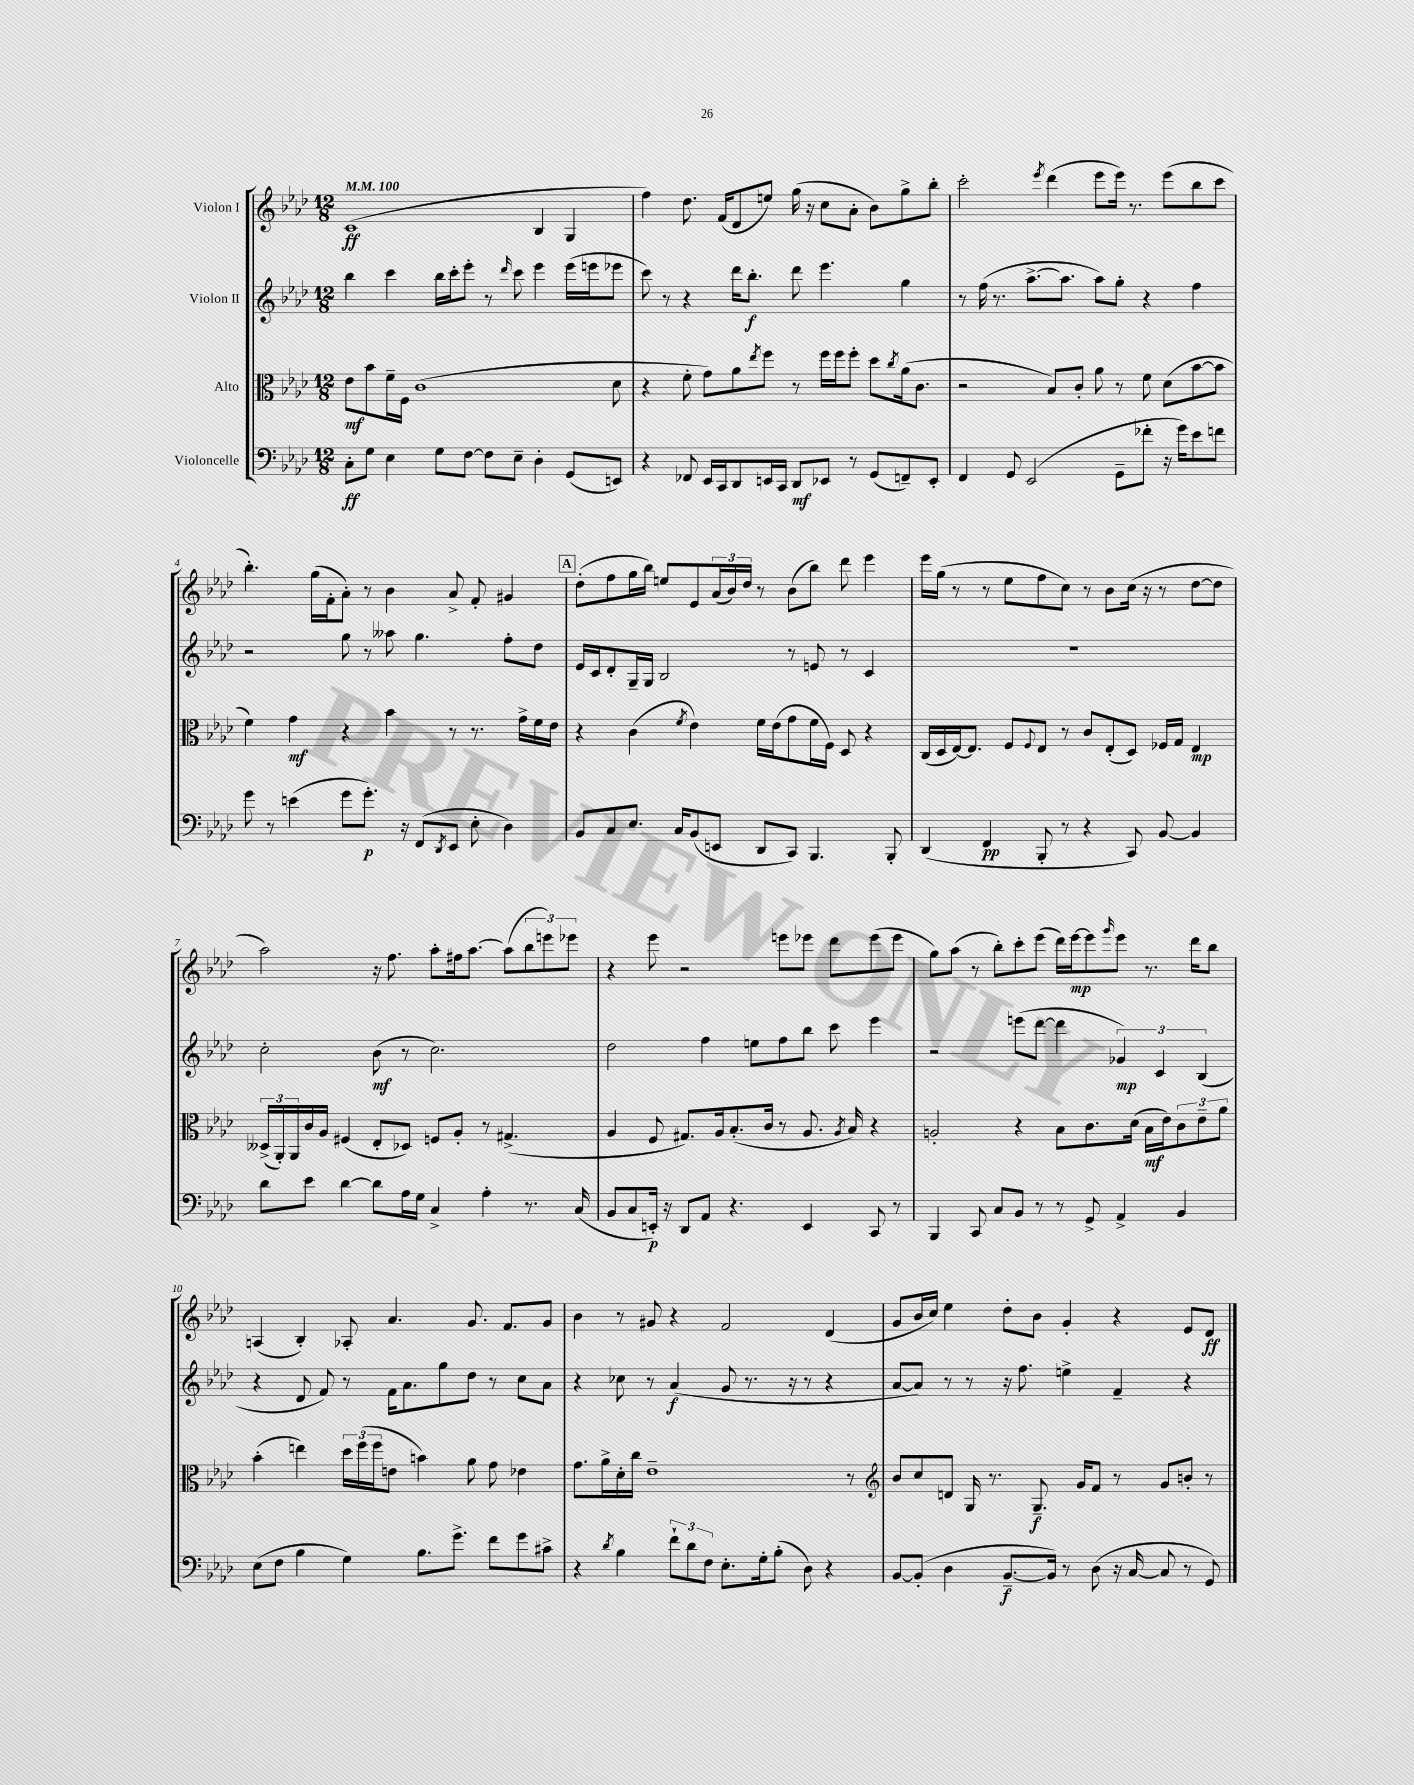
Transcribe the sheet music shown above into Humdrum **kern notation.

**kern	**dynam	**kern	**dynam	**kern	**dynam	**kern	**dynam
*part4	*part4	*part3	*part3	*part2	*part2	*part1	*part1
*staff4	*staff4	*staff3	*staff3	*staff2	*staff2	*staff1	*staff1
*I"Violoncelle	*	*I"Alto	*	*I"Violon II	*	*I"Violon I	*
*clefF4	*	*clefC3	*	*clefG2	*	*clefG2	*
*k[b-e-a-d-]	*	*k[b-e-a-d-]	*	*k[b-e-a-d-]	*	*k[b-e-a-d-]	*
*M12/8	*	*M12/8	*	*M12/8	*	*M12/8	*
*MM100	*	*MM100	*	*MM100	*	*MM100	*
=1	=1	=1	=1	=1	=1	=1	=1
8C'\L	ff	8e-\L	mf	4bb-\	.	(1c	ff
8G\J	.	8b-\	.	.	.	.	.
4E-\	.	16f~\L	.	4ccc\	.	.	.
.	.	16F\JJ	.	.	.	.	.
.	.	(1c	.	.	.	.	.
8G\L	.	.	.	16bb-\LL	.	.	.
.	.	.	.	16ccc'\J	.	.	.
[8F\J	.	.	.	8eee-'\J	.	.	.
8F\L]	.	.	.	8r	.	.	.
.	.	.	.	16qqddd-/	.	.	.
8E-~\J	.	.	.	8ccc\	.	.	.
4D-'\	.	.	.	4eee-\	.	4B-/	.
(8GG/L	.	.	.	(16eee-\LL	.	4G/	.
.	.	.	.	16eeen\J	.	.	.
8EEn/J)	.	8d-\	.	8eee-X\J	.	.	.
=2	=2	=2	=2	=2	=2	=2	=2
4r	.	4r	.	8ccc\)	.	4ff\)	.
.	.	.	.	8r	.	.	.
8FF-X/	.	8f'\	.	4r	.	8.dd-\	.
16EE-/LL	.	8g\L)	.	.	.	.	.
16CC/J	.	.	.	.	.	(16f/KL	.
8DD-/	.	8a-\	.	16ddd-\KL	.	8d-/	.
.	.	.	.	8.bb-'\J	f	.	.
.	.	8qee-/	.	.	.	.	.
16EEn/L	.	8ff\J	.	.	.	8een/J)	.
16CC/JJ	.	.	.	.	.	.	.
8DD-/L	mf	8r	.	8ddd-\	.	(16gg\	.
.	.	.	.	.	.	16r	.
8EE-X/J	.	16ff\LL	.	4.eee-\	.	8cc\L	.
.	.	16ff\J	.	.	.	.	.
8r	.	8ff'\J	.	.	.	8a-'\J	.
(8GG/L	.	8dd-\L	.	.	.	8b-\L)	.
.	.	8qcc/	.	.	.	.	.
8FFn~/)	.	(16a-\k	.	4gg\	.	8gg^\	.
.	.	8.c\J	.	.	.	.	.
8EE-'/J	.	.	.	.	.	8bb-'\J	.
=3	=3	=3	=3	=3	=3	=3	=3
4FF/	.	2r	.	8r	.	2ccc'\	.
.	.	.	.	(16ff\	.	.	.
.	.	.	.	8.r	.	.	.
8GG/	.	.	.	.	.	.	.
(2EE-/	.	.	.	[8.aa-^\L	.	.	.
.	.	.	.	.	.	8qeee-/	.
.	.	8B-/L)	.	.	.	(4ddd-\	.
.	.	.	.	8.aa-\J]	.	.	.
.	.	8c'/J	.	.	.	.	.
.	.	8a-\	.	8aa-\L)	.	8eee-\L	.
8GG~\L	.	8r	.	8gg'\J	.	16eee-\Jk)	.
.	.	.	.	.	.	8.r	.
8f-X'\J	.	8f\	.	4r	.	.	.
16r	.	(8d-\L	.	.	.	(8eee-\L	.
16g\KL)	.	.	.	.	.	.	.
8e-\	.	[8b-\	.	4ff\	.	8bb-\	.
8fn\J	.	8b-\J]	.	.	.	8ccc\J	.
!!LO:LB:g=z
=4	=4	=4	=4	=4	=4	=4	=4
8g\	.	4f\)	.	2r	.	4.bb-'\)	.
8r	.	.	.	.	.	.	.
(4en\	.	4g\	mf	.	.	.	.
.	.	.	.	.	.	(16gg\LL	.
.	.	.	.	.	.	16f'\J	.
8g\L	.	4r	.	8gg\	.	8a-'\J)	.
8.g'\J)	p	.	.	8r	.	8r	.
.	.	4b-\	.	8aa--X\	.	4b-\	.
16r	.	.	.	.	.	.	.
(8FF/L	.	.	.	4.gg\	.	.	.
8qDD-/	.	.	.	.	.	.	.
8EE-/J	.	8r	.	.	.	8a-^/	.
8E-'\	.	8.r	.	.	.	8f'/	.
4D-\)	.	.	.	8ff'\L	.	4g#X/	.
.	.	16g^\LL	.	.	.	.	.
.	.	16f\	.	8dd-\J	.	.	.
.	.	16e-\JJ	.	.	.	.	.
!!LO:REH:place=s1:t=A
=5	=5	=5	=5	=5	=5	=5	=5
8BB-/L	.	4r	.	16e-/LL	.	(8dd-'\L	.
.	.	.	.	16c/J	.	.	.
8C/	.	.	.	8d-'/	.	8ff\	.
8.E-/J	.	(4c\	.	16G~/L	.	16gg\L	.
.	.	.	.	16G/JJ	.	16bb-\JJ)	.
.	.	.	.	2B-/	.	8een/L	.
16C/KL	.	.	.	.	.	.	.
.	.	8qf/	.	.	.	.	.
(8BB-/	.	4e-\)	.	.	.	8e-/	.
8EEn/J	.	.	.	.	.	(24a-/L	.
.	.	.	.	.	.	24b-/)	.
.	.	.	.	.	.	24dd-/JJ	.
8DD-/L	.	16f\LL	.	.	.	8r	.
.	.	(16e-\J	.	.	.	.	.
8CC/J)	.	8g\	.	8r	.	(8b-\L	.
4.BBB-/	.	16f\L	.	8en/	.	8bb-\J)	.
.	.	16F\JJ)	.	.	.	.	.
.	.	8D-/	.	8r	.	8ddd-\	.
.	.	4r	.	4c/	.	4eee-\	.
8BBB-'/	.	.	.	.	.	.	.
=6	=6	=6	=6	=6	=6	=6	=6
(4DD-/	.	(16C/LL	.	1.r	.	16eee-\LL	.
.	.	16D-/	.	.	.	(16gg\JJ	.
.	.	[16E-/J)	.	.	.	8r	.
.	.	8.E-/J]	.	.	.	.	.
4FF/	pp	.	.	.	.	8r	.
.	.	8F/L	.	.	.	8ee-\L	.
.	.	8qqF/	.	.	.	.	.
8BBB-'/	.	8E-/J	.	.	.	8ff\	.
8r	.	8r	.	.	.	8cc\J)	.
4r	.	8c/L	.	.	.	8r	.
.	.	(8E-'/	.	.	.	8b-\L	.
8CC/)	.	8D-/J)	.	.	.	(16cc\Jk	.
.	.	.	.	.	.	16r	.
[8BB-/	.	16F-X/LL	.	.	.	8r	.
.	.	16G/JJ	.	.	.	.	.
4BB-/]	.	4E-/	mp	.	.	[8dd-\L	.
.	.	.	.	.	.	8dd-\J]	.
!!LO:LB:g=z
=7	=7	=7	=7	=7	=7	=7	=7
8d-\L	.	(24D--X^/LL	.	2cc'\	.	2aa-\)	.
.	.	24AA-'/)	.	.	.	.	.
.	.	24AA-/	.	.	.	.	.
8e-\J	.	16c/	.	.	.	.	.
.	.	16A-/JJ	.	.	.	.	.
[4d-\	.	(4F#X/	.	.	.	.	.
8d-\L]	.	8E-'/L	.	(8b-\	mf	16r	.
.	.	.	.	.	.	8.ff\	.
16A-\L	.	8D-X/J)	.	8r	.	.	.
16G\JJ	.	.	.	.	.	.	.
4C^/	.	8Fn/L	.	2.cc\)	.	8aa-'\L	.
.	.	8A-'/J	.	.	.	16ff#X\k	.
.	.	.	.	.	.	[8.aa-\J	.
4A-'\	.	8r	.	.	.	.	.
.	.	(4.G#X^/	.	.	.	(8aa-\L]	.
8.r	.	.	.	.	.	12bb-\	.
.	.	.	.	.	.	12eeen\)	.
.	.	.	.	.	.	12eee-X\J	.
(16C/	.	.	.	.	.	.	.
=8	=8	=8	=8	=8	=8	=8	=8
8BB-/L	.	4A-/	.	2dd-\	.	4r	.
8C/	.	.	.	.	.	.	.
16EEn'/Jk)	p	8F/	.	.	.	8eee-\	.
16r	.	.	.	.	.	.	.
8DD-/L	.	8.G#X/L)	.	.	.	2r	.
8AA-/J	.	.	.	4ff\	.	.	.
.	.	16A-/k	.	.	.	.	.
4.r	.	(8.B-'/	.	.	.	.	.
.	.	.	.	8een\L	.	.	.
.	.	16c/Jk	.	.	.	.	.
.	.	8r	.	8ff\	.	8eeen\L	.
4EE/	.	8.A-/	.	8bb-\J	.	8eee-X\J	.
.	.	.	.	8ccc\	.	8ddd-\L	.
.	.	8qA-/	.	.	.	.	.
.	.	16B-/)	.	.	.	.	.
8CC/	.	4r	.	4eee-\	.	(8eee-\	.
8r	.	.	.	.	.	8eee-\J	.
=9	=9	=9	=9	=9	=9	=9	=9
4BBB-/	.	2An'/	.	2r	.	8gg\L)	.
.	.	.	.	.	.	(8aa-\J	.
8CC/	.	.	.	.	.	8r	.
8C/L	.	.	.	.	.	8bb-'\L)	.
8BB-/J	.	4r	.	(8eeen\L	.	8ccc'\	.
8r	.	.	.	[8ddd-\J	.	(8eee-\J	.
8r	.	8B-\L	.	4ddd-\]	.	16ddd-\LL)	.
.	.	.	.	.	.	[16eee-\J	mp
8GG^/	.	8.c\	.	.	.	8eee-\]	.
.	.	.	.	.	.	16qqggg/	.
4AA-^/	.	.	.	6g-X/)	mp	8eee-\J	.
.	.	(16d-\Jk	.	.	.	.	.
.	.	16B-\LL	mf	.	.	8.r	.
.	.	.	.	6c/	.	.	.
.	.	16e-\J)	.	.	.	.	.
4BB-/	.	12c\	.	.	.	.	.
.	.	.	.	.	.	16ddd-\KL	.
.	.	12e-~\	.	(6B-/	.	.	.
.	.	.	.	.	.	8bb-\J	.
.	.	12a-\J	.	.	.	.	.
!!LO:LB:g=z
=10	=10	=10	=10	=10	=10	=10	=10
(8E-\L	.	(4b-'\	.	4r	.	(4An/	.
8F\J	.	.	.	.	.	.	.
4B-\	.	4een\)	.	8d-/	.	4B-'/)	.
.	.	.	.	8f/)	.	.	.
4G\)	.	24dd-\LL	.	8r	.	8A-X'/	.
.	.	(24ff\	.	.	.	.	.
.	.	24ff\J	.	.	.	.	.
.	.	8en\J	.	16f\KL	.	4.a-/	.
.	.	.	.	8.a-\	.	.	.
8.B-\L	.	4bn\)	.	.	.	.	.
.	.	.	.	8gg\	.	.	.
8.g^\J	.	.	.	.	.	.	.
.	.	8a-\	.	8dd-\J	.	8.g/	.
8f\L	.	8g\	.	8r	.	.	.
.	.	.	.	.	.	8.f/L	.
8g\	.	4e-X\	.	8cc\L	.	.	.
8c#X^\J	.	.	.	8a-\J	.	8g/J	.
=11	=11	=11	=11	=11	=11	=11	=11
4r	.	8.g\L	.	4r	.	4b-\	.
.	.	16a-^\L	.	.	.	.	.
8qd-/	.	.	.	.	.	.	.
4B-\	.	16d-'\	.	8cc-X\	.	8r	.
.	.	16cc\JJ	.	.	.	.	.
.	.	1e-~	.	8r	.	8g#X/	.
12f`\L	.	.	.	(4a-/	f	4r	.
12d-\	.	.	.	.	.	.	.
12F\J	.	.	.	.	.	.	.
8.E-'\L	.	.	.	8g/	.	2f/	.
.	.	.	.	8.r	.	.	.
16G'\k	.	.	.	.	.	.	.
(8B-'\J	.	.	.	.	.	.	.
.	.	.	.	16r	.	.	.
8D-\)	.	.	.	8r	.	.	.
4r	.	.	.	4r	.	(4d-/	.
.	.	8r	.	.	.	.	.
=12	=12	=12	=12	=12	=12	=12	=12
*	*	*clefG2	*	*	*	*	*
[8BB-/L	.	8b-/L	.	[8a-/L	.	8g/L	.
(8BB-'/J]	.	8cc/	.	8a-/J])	.	16b-/L	.
.	.	.	.	.	.	16cc/JJ)	.
4D-\	.	8dn/J	.	8r	.	4ee-\	.
.	.	16G/	.	8r	.	.	.
.	.	8.r	.	.	.	.	.
[8.BB-~/L	f	.	.	16r	.	8dd-'\L	.
.	.	.	.	8.ff\	.	.	.
.	.	8.G~/	f	.	.	8b-\J	.
16BB-/Jk])	.	.	.	.	.	.	.
8r	.	.	.	4een^\	.	4g'/	.
.	.	16g/KL	.	.	.	.	.
(8D-\	.	8f/J	.	.	.	.	.
16r	.	8r	.	4f~/	.	4r	.
[16C/	.	.	.	.	.	.	.
8C/]	.	8g/L	.	.	.	.	.
8r	.	8bn'/J	.	4r	.	8e-/L	.
8GG/)	.	8r	.	.	.	8d-/J	ff
==	==	==	==	==	==	==	==
*-	*-	*-	*-	*-	*-	*-	*-
